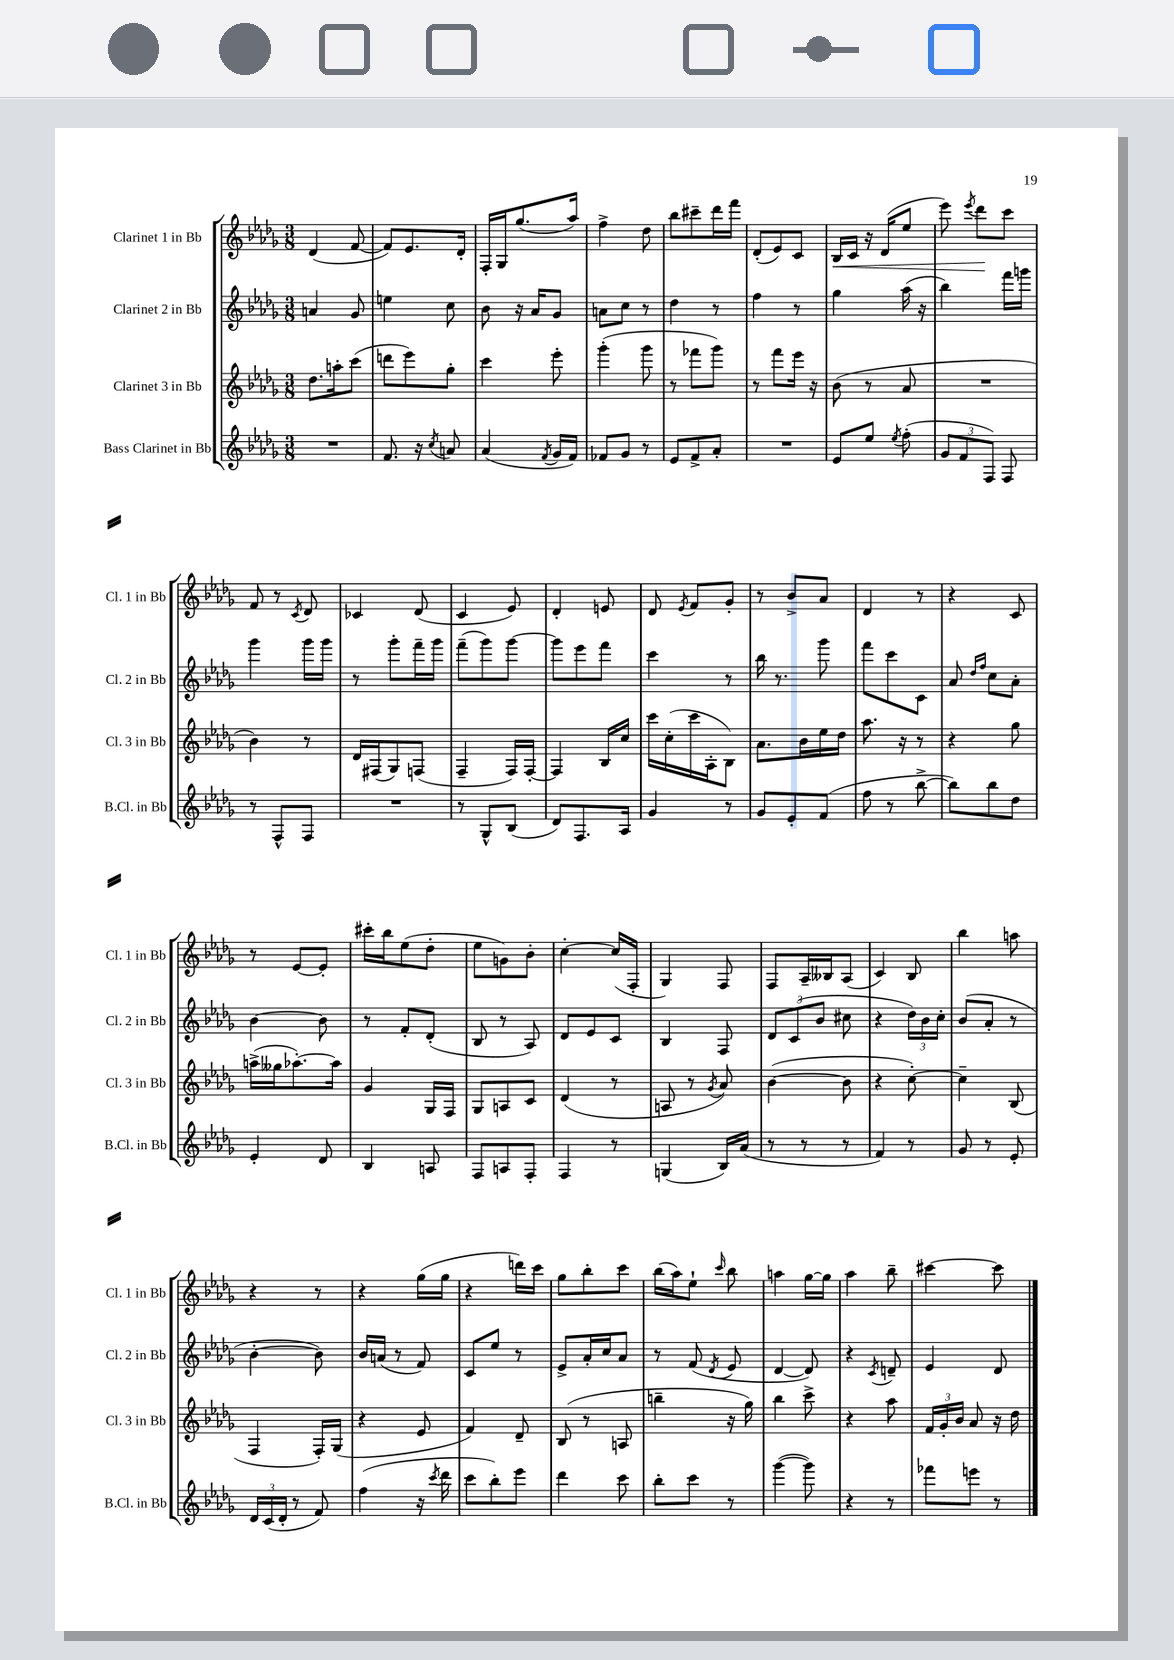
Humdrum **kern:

**kern	**kern	**kern	**kern	**dynam
*part4	*part3	*part2	*part1	*part1
*staff4	*staff3	*staff2	*staff1	*staff1
*I"Bass Clarinet in Bb	*I"Clarinet 3 in Bb	*I"Clarinet 2 in Bb	*I"Clarinet 1 in Bb	*
*I'B.Cl. in Bb	*I'Cl. 3 in Bb	*I'Cl. 2 in Bb	*I'Cl. 1 in Bb	*
*clefG2	*clefG2	*clefG2	*clefG2	*
*k[b-e-a-d-g-]	*k[b-e-a-d-g-]	*k[b-e-a-d-g-]	*k[b-e-a-d-g-]	*
*M3/8	*M3/8	*M3/8	*M3/8	*
=1	=1	=1	=1	=1
4.r	8.dd-\L	4an/	(4d-/	.
.	16aan'\k	.	.	.
.	(8ccc\J	8g-/	[8f/	.
=2	=2	=2	=2	=2
8.f/	8dddn\L	4een\	8f/L])	.
.	8eee-\)	.	8.e-/	.
16r	.	.	.	.
8qcc/	.	.	.	.
8an/	8gg-'\J	8cc\	.	.
.	.	.	16d-'/Jk	.
=3	=3	=3	=3	=3
(4a-/	4ccc\	8b-\	16F'/LL	.
.	.	.	16G-/J	.
.	.	16r	(8.gg-/	.
.	.	16a-/KL	.	.
8qf/	.	.	.	.
16g-/LL	8eee-'\	8g-/J	.	.
16f/JJ)	.	.	16aa-/Jk)	.
=4	=4	=4	=4	=4
8f-X/L	(4ggg-'\	8an\L	4ff^\	.
8g-/J	.	8cc\J	.	.
8r	8ggg-\	8r	8dd-\	.
=5	=5	=5	=5	=5
8e-/L	8r	4dd-\	8bb-\L	.
8f^/	8fff-X\L	.	8ccc#X~\	.
8a-'/J	8ggg-\J)	8r	16ddd-\L	.
.	.	.	16fff\JJ	.
=6	=6	=6	=6	=6
4.r	8r	4ff\	(8d-'/L	.
.	8fff\L	.	8e-/)	.
.	16eee-\Jk	8r	8c/J	.
.	16r	.	.	.
=7	=7	=7	=7	=7
!	!	!	!	!LO:HP:b
8e-/L	(8b-\	4gg-\	16B-/LL	<
.	.	.	16c/JJ	.
8ee-/J	8r	.	16r	.
.	.	.	(16d-/KL	.
8qee-/	.	.	.	.
(8ff'\	8a-/	(16aa-\	8ee-/J	.
.	.	16r	.	.
=8	=8	=8	=8	=8
12g-/L	4.r	4bb-\)	8eee-\)	.
12f/	.	.	.	.
.	.	.	8qeee-/	.
.	.	.	8ddd-\L	.
12F/J)	.	.	.	.
8F/	.	16fff\LL	8ccc\J	[
.	.	16gggn\JJ	.	.
!!LO:LB:g=z
=9	=9	=9	=9	=9
8r	4b-\)	4ggg-\	8f/	.
8F^^/L	.	.	8r	.
.	.	.	8qc/	.
8F/J	8r	16ggg-\LL	8d-/	.
.	.	16ggg-\JJ	.	.
=10	=10	=10	=10	=10
4.r	16d-/LL	8r	4c-X/	.
.	(16F#X/J	.	.	.
.	8G-/)	8ggg-'\L	.	.
.	(8Fn/J	16fff~\L	(8d-/	.
.	.	16ggg-\JJ	.	.
=11	=11	=11	=11	=11
8r	4F~/	(8fff~\L	4c/	.
8G-^^/L	.	8ggg-\)	.	.
(8B-/J	16F/LL)	[8ggg-\J	8e-/)	.
.	[16F'/JJ	.	.	.
=12	=12	=12	=12	=12
8d-/L)	4F/]	8ggg-\L]	4d-'/	.
8.F/	.	8eee-\	.	.
.	16B-/LL	8fff\J	8en/	.
16A-/Jk	16cc/JJ	.	.	.
=13	=13	=13	=13	=13
4g-/	16ccc\LL	4ccc\	8d-/	.
.	(16cc'\	.	.	.
.	.	.	8qe-/	.
.	16ccc\	.	8f/L	.
.	16A-'\J	.	.	.
8r	8B-\J)	8r	8g-'/J	.
=14	=14	=14	=14	=14
8g-/L	8.a-\L	16bb-\	8r	.
.	.	8.r	.	.
8e-'/	.	.	8b-^/L	.
.	16b-\L	.	.	.
(8f/J	16ee-\	8ggg-\	8a-/J	.
.	16dd-\JJ	.	.	.
=15	=15	=15	=15	=15
8ff\	8.aa-\	8fff\L	4d-/	.
8r	.	8ccc\	.	.
.	16r	.	.	.
[8bb-^\	8r	8c\J	8r	.
=16	=16	=16	=16	=16
8bb-\L])	4r	8a-/	4r	.
.	.	16qqdd-/LL	.	.
.	.	16qqff/JJ	.	.
8bb-\	.	8cc\L	.	.
8dd-\J	8gg-\	8a-'\J	8c/	.
!!LO:LB:g=z
=17	=17	=17	=17	=17
4e-'/	(16aan^\LL	[4b-\	8r	.
.	16gg--X\J	.	.	.
.	[8.aa-X'\)	.	[8e-/L	.
8d-/	.	8b-\]	8e-'/J]	.
.	16aa-\Jk]	.	.	.
=18	=18	=18	=18	=18
4B-/	4g-/	8r	16ccc#X'\LL	.
.	.	.	16bb-\J	.
.	.	8f'/L	(8ee-\	.
8An/	16G-/LL	(8d-'/J	8dd-'\J	.
.	16F/JJ	.	.	.
=19	=19	=19	=19	=19
8F/L	8G-/L	8B-/	8ee-\L	.
8An/	8An/	8r	8gn\)	.
8F'/J	8c/J	8A-/)	8b-'\J	.
=20	=20	=20	=20	=20
4F/	(4d-/	8d-/L	[4cc'\	.
.	.	8e-/	.	.
8r	8r	8c/J	(16cc/LL]	.
.	.	.	16F'/JJ	.
=21	=21	=21	=21	=21
(4Gn/	8An/	4B-/	4G-/)	.
.	8r	.	.	.
.	8qg-/	.	.	.
16B-/LL)	8a-/)	8F/	8F/	.
(16a-/JJ	.	.	.	.
=22	=22	=22	=22	=22
8r	([4b-\	12d-/L	8F/L	.
.	.	(12c/	.	.
8r	.	.	16A-~/L	.
.	.	12b-/J	.	.
.	.	.	16B--X/J	.
8r	8b-\]	8cc#X\	(8A-/J	.
=23	=23	=23	=23	=23
4f/)	4r	4r	4c/)	.
8r	[8cc'\)	24dd-\LL)	8B-/	.
.	.	24b-\	.	.
.	.	24cc'\JJ	.	.
=24	=24	=24	=24	=24
8g-/	4cc~\]	(8b-/L	4bb-\	.
8r	.	8a-'/J	.	.
8e-'/	(8B-/	8r	8aan\	.
!!LO:LB:g=z
=25	=25	=25	=25	=25
24d-/LL	4F/	[4b-'\	4r	.
(24c/	.	.	.	.
24d-'/JJ	.	.	.	.
8r	.	.	.	.
8f/)	16F'/LL)	8b-\])	8r	.
.	(16G-/JJ	.	.	.
=26	=26	=26	=26	=26
(4ff\	4r	16b-/LL	4r	.
.	.	(16an/JJ	.	.
.	.	8r	.	.
16r	8e-/	8f/)	(16gg-\LL	.
8qccc/	.	.	.	.
16ddd-\	.	.	16gg-\JJ	.
=27	=27	=27	=27	=27
8ccc\L	4f/)	8c/L	4r	.
8bb-'\)	.	8ee-/J	.	.
8eee-\J	8d-~/	8r	16dddn\LL)	.
.	.	.	16ccc\JJ	.
=28	=28	=28	=28	=28
4ddd-\	(8B-/	8e-^/L	8gg-\L	.
.	8r	16a-'/L	8bb-'\	.
.	.	16cc/J	.	.
8ccc\	8An/	8a-/J	8ccc\J	.
=29	=29	=29	=29	=29
8bb-'\L	4bbn~\	8r	(16bb-\LL	.
.	.	.	16aa-\J)	.
8ccc\J	.	(8f/	8ee-`\J	.
.	.	8qd-/	16qqccc/	.
8r	16r	8e-/	8bb-\	.
.	16gg-\)	.	.	.
=30	=30	=30	=30	=30
([4ggg-\	4bb-\	[4d-/	4aan\	.
8ggg-\])	8ccc^\	8d-/])	[16gg-\LL	.
.	.	.	16gg-\JJ]	.
=31	=31	=31	=31	=31
4r	4r	4r	4aa-\	.
.	.	8qc/	.	.
8r	8aa-\	8dn~/	8bb-~\	.
=32	=32	=32	=32	=32
8fff-X\L	24f/LL	4e-/	[4ccc#X\	.
.	24g-'/	.	.	.
.	24b-/JJ	.	.	.
8eeen\J	8a-/	.	.	.
8r	16r	8d-/	8ccc#\]	.
.	16dd-\	.	.	.
==	==	==	==	==
*-	*-	*-	*-	*-
